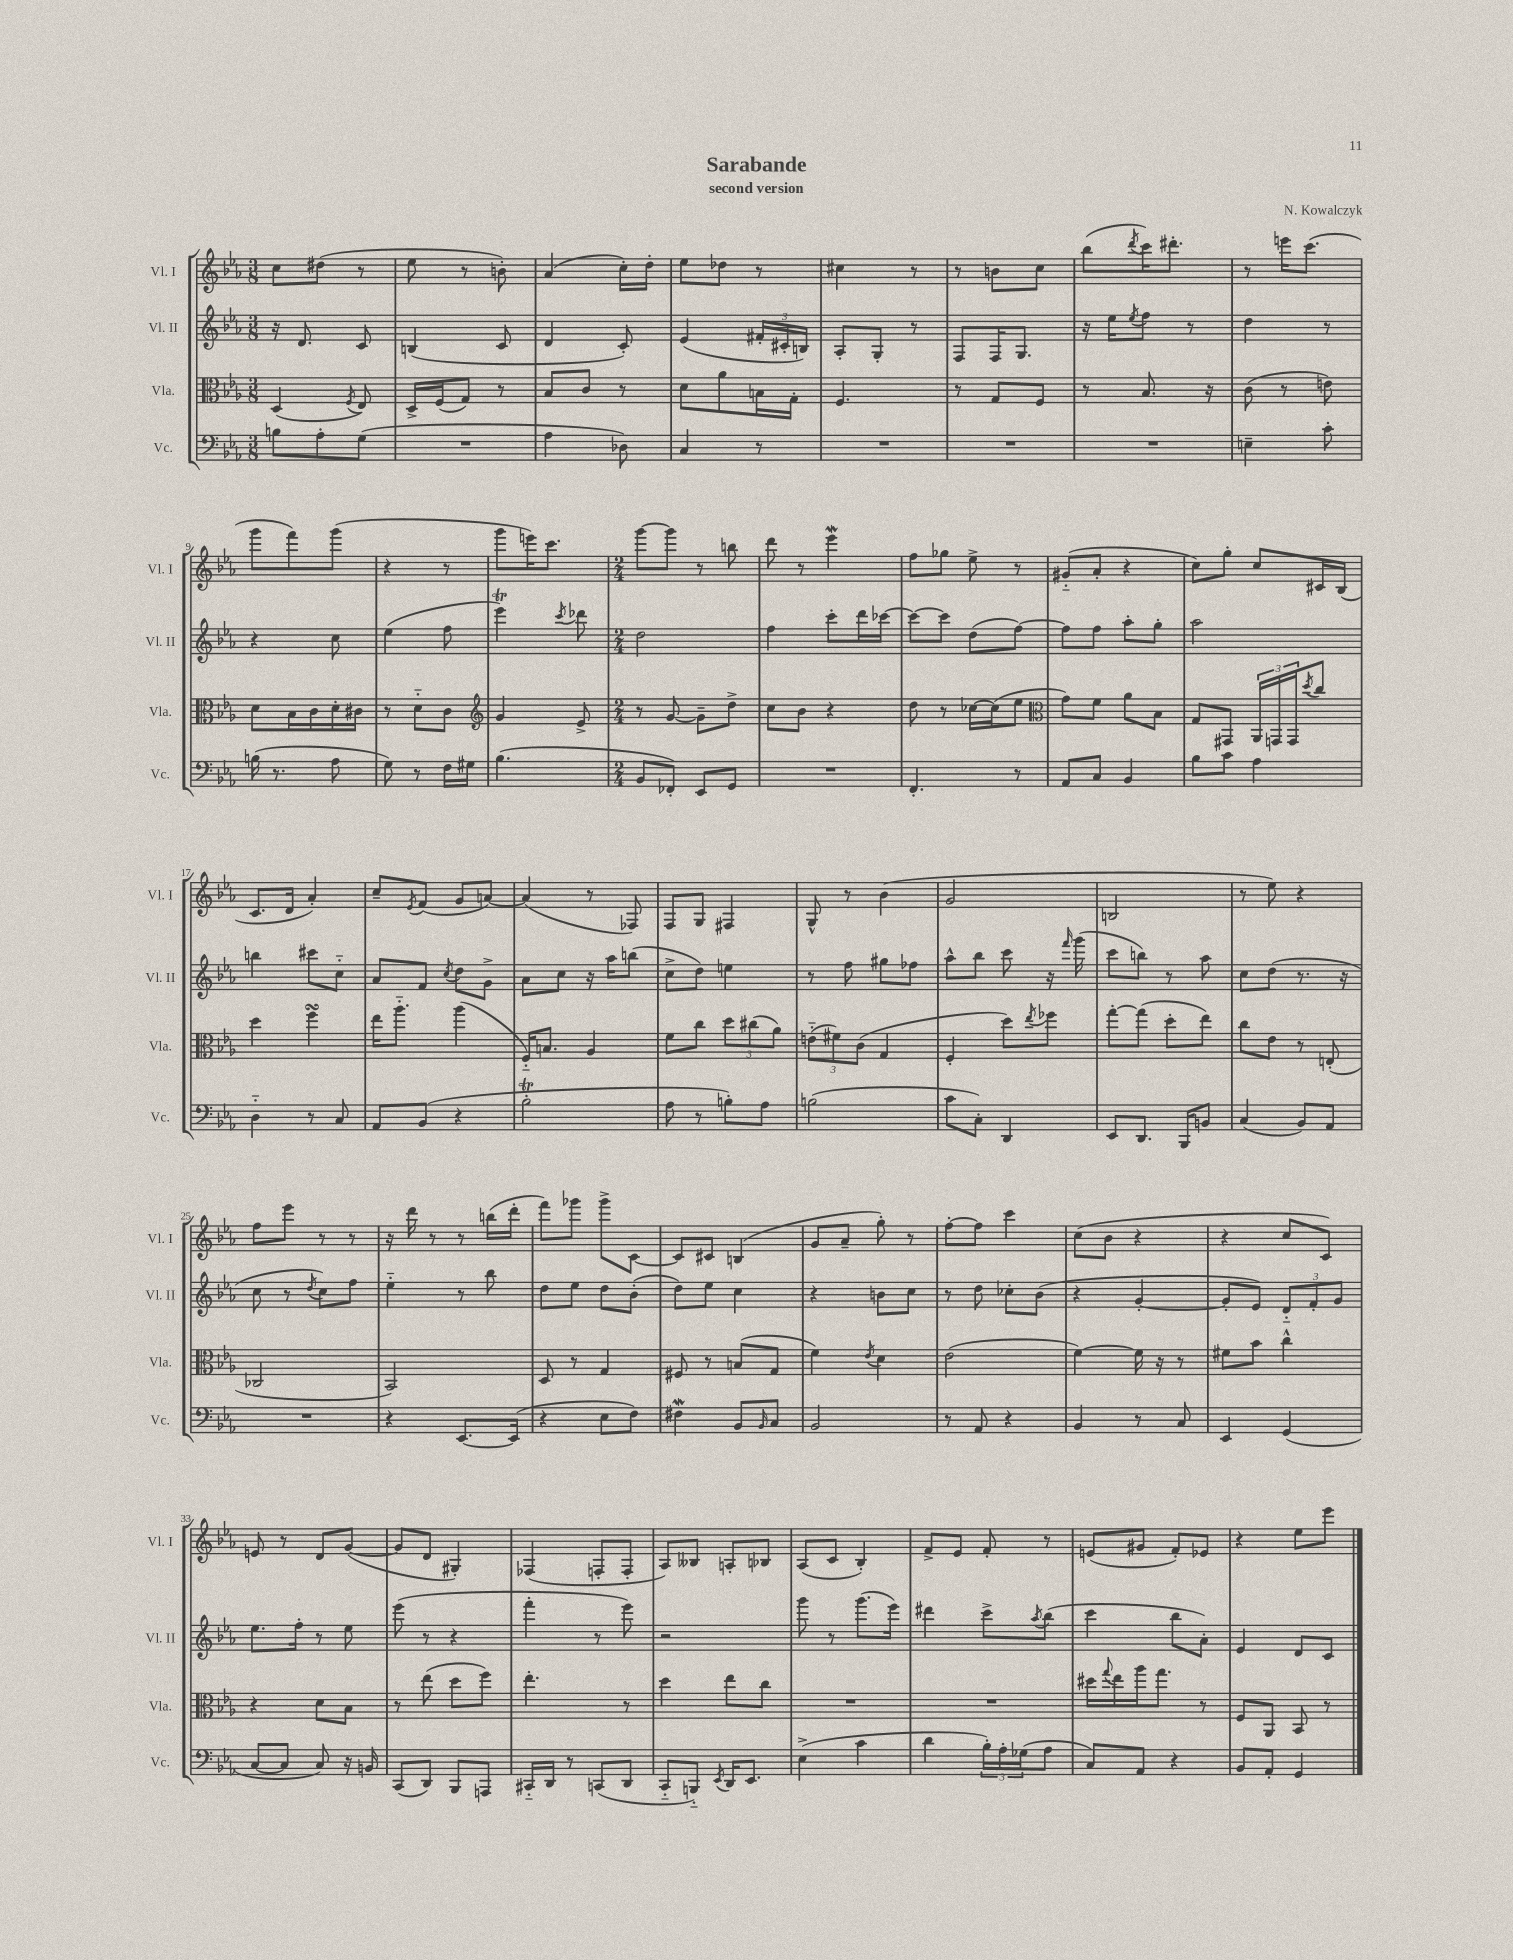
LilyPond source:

\header { title = "Sarabande" composer = "N. Kowalczyk" subtitle = "second version" }
<<
\new StaffGroup <<
\new Staff = "s0" \with { instrumentName = "Vl. I" shortInstrumentName = "Vl. I" } {
    \clef treble \key ees \major \numericTimeSignature \time 3/8
    c''8 dis''8( r8 |
    ees''8 r8 b'8-.) |
    aes'4( c''16-.) d''16-. |
    ees''8 des''8 r8 |
    cis''4 r8 |
    r8 b'8 c''8 |
    bes''8( \acciaccatura { d'''8 } c'''16) dis'''8.-. |
    r8 e'''16 c'''8.( |
    g'''8 f'''8) g'''8( |
    r4 r8 |
    g'''8 e'''16) c'''8. |
    \numericTimeSignature \time 2/4 g'''8~ g'''8 r8 b''8 |
    d'''8 r8 ees'''4\mordent |
    f''8 ges''8 ees''8-> r8 |
    gis'8-_( aes'8-. r4 |
    c''8) g''8-. c''8 cis'16 bes16( |
    c'8. d'16 aes'4-.) |
    c''8-- \acciaccatura { ees'8 } f'8( g'8 a'8~) |
    a'4( r8 fes8) |
    f8 g8 fis4 |
    g8-^ r8 bes'4( |
    g'2 |
    b2 |
    r8 ees''8) r4 |
    f''8 ees'''8 r8 r8 |
    r16 d'''16 r8 r8 b''16( d'''16-. |
    f'''8) ges'''8 ges'''8-> c'8~ |
    c'8 cis'8 b4( |
    g'8 aes'8-- g''8-.) r8 |
    f''8~-. f''8 c'''4 |
    c''8( bes'8 r4 |
    r4 c''8 c'8) |
    e'8 r8 d'8 g'8~( |
    g'8 d'8 gis4-.) |
    fes4( f8-. f8-. |
    aes8) beses8 a8-. bes8 |
    aes8( c'8 bes4-.) |
    f'8-> ees'8 f'8-. r8 |
    e'8( gis'8 f'8-.) ees'8 |
    r4 ees''8 ees'''8 \bar "|." |
}
\new Staff = "s1" \with { instrumentName = "Vl. II" shortInstrumentName = "Vl. II" } {
    \clef treble \key ees \major \numericTimeSignature \time 3/8
    r16 d'8. c'8 |
    b4( c'8 |
    d'4 c'8-.) |
    ees'4( \tuplet 3/2 { fis'16-. cis'16-. b16) } |
    aes8-. g8-. r8 |
    f8 f16 g8. |
    r16 ees''16 \acciaccatura { ees''8 } f''8 r8 |
    d''4 r8 |
    r4 c''8 |
    ees''4( f''8 |
    ees'''4\trill) \acciaccatura { c'''8 } des'''8 |
    \numericTimeSignature \time 2/4 d''2 |
    f''4 c'''8-. d'''16 ces'''16~ |
    ces'''8~ ces'''8 d''8( f''8~) |
    f''8 f''8 aes''8-. g''8-. |
    aes''2 |
    b''4 cis'''8 c''8-_ |
    aes'8 f'8 \acciaccatura { c''8 } d''8 g'8-> |
    aes'8 c''8 r16 aes''16 b''8( |
    c''8-> d''8) e''4 |
    r8 f''8 gis''8 fes''8 |
    aes''8-^ bes''8 c'''8 r16 \grace { f'''16 } g'''16( |
    c'''8 b''8) r8 aes''8 |
    c''8 d''8( r8. r16 |
    c''8 r8 \acciaccatura { d''8 } c''8) f''8 |
    ees''4-_ r8 bes''8 |
    d''8 ees''8 d''8 bes'8-.( |
    d''8) ees''8 c''4 |
    r4 b'8 c''8 |
    r8 d''8 ces''8-. bes'8( |
    r4 g'4~-. |
    g'8-. ees'8) \tuplet 3/2 { d'8-_ f'8-. g'8 } |
    ees''8. f''16-. r8 ees''8 |
    ees'''8( r8 r4 |
    f'''4-. r8 ees'''8) |
    r2 |
    g'''8 r8 g'''8.( ees'''16) |
    dis'''4 c'''8-> \acciaccatura { aes''8 } bes''8( |
    c'''4 bes''8 aes'8-.) |
    ees'4 d'8 c'8 \bar "|." |
}
\new Staff = "s2" \with { instrumentName = "Vla." shortInstrumentName = "Vla." } {
    \clef alto \key ees \major \numericTimeSignature \time 3/8
    d4( \acciaccatura { f8 } ees8) |
    d16-> f16( g8) r8 |
    bes8 c'8 r8 |
    d'8 aes'8 b16 g16-. |
    f4. |
    r8 g8 f8 |
    r8 bes8. r16 |
    c'8( r8 e'8) |
    d'8 bes16 c'16 d'16-. cis'16 |
    r8 d'8-_ c'8 |
    \clef treble g'4 ees'8-> |
    \numericTimeSignature \time 2/4 r8 g'8~ g'8-- d''8-> |
    c''8 bes'8 r4 |
    d''8 r8 ces''16~ ces''16( ees''8 |
    \clef alto g'8) f'8 aes'8 bes8 |
    g8 gis,8 \tuplet 3/2 { aes,16 g,16 g,16 } \acciaccatura { d''8 } c''8 |
    d''4 f''4\turn |
    ees''16 aes''8.-_ aes''4( |
    f16-_) b8. aes4 |
    f'8 c''8 \tuplet 3/2 { d''8 cis''8( aes'8) } |
    \tuplet 3/2 { e'8-_( fis'8) c'8( } g4 |
    f4-. d''8) \acciaccatura { ees''8 } fes''8 |
    g''8~-. g''8( d''8-. ees''8) |
    c''8 ees'8 r8 e8-.( |
    ces2 |
    bes,2) |
    d8 r8 g4 |
    fis8 r8 b8( g8 |
    f'4) \acciaccatura { ees'8 } d'4 |
    ees'2( |
    f'4~) f'16 r16 r8 |
    fis'8 bes'8 c''4-^ |
    r4 d'8 bes8 |
    r8 ees''8( d''8 f''8) |
    ees''4.-. r8 |
    d''4 ees''8 c''8 |
    R2 |
    R2 |
    dis''16 \appoggiatura { g''8 } ees''16 aes''16 g''8. r8 |
    f8 aes,8 bes,8 r8 \bar "|." |
}
\new Staff = "s3" \with { instrumentName = "Vc." shortInstrumentName = "Vc." } {
    \clef bass \key ees \major \numericTimeSignature \time 3/8
    b8 aes8-. g8( |
    R4. |
    aes4 des8) |
    c4 r8 |
    R4. |
    R4. |
    R4. |
    e4-- c'8-. |
    b16( r8. aes8 |
    g8) r8 f16 gis16 |
    bes4.( |
    \numericTimeSignature \time 2/4 bes,8 fes,8-.) ees,8 g,8 |
    R2 |
    f,4.-. r8 |
    aes,8 c8 bes,4 |
    bes8 c'8 aes4 |
    d4-_ r8 c8 |
    aes,8 bes,8( r4 |
    bes2-.\trill |
    aes8 r8 b8-.) aes8 |
    b2( |
    c'8 c8-.) d,4 |
    ees,8 d,8. bes,,16 b,8 |
    c4( bes,8) aes,8 |
    R2 |
    r4 ees,8.~ ees,16( |
    r4 ees8 f8) |
    fis4\mordent bes,8 \grace { bes,16 } c8 |
    bes,2 |
    r8 aes,8 r4 |
    bes,4 r8 c8 |
    ees,4 g,4( |
    c8~ c8 c8) r16 b,16 |
    c,8( d,8) bes,,8 a,,8 |
    cis,16-_ d,16 r8 c,8( d,8 |
    c,8-_ b,,8-_) \acciaccatura { ees,8 } d,16 ees,8. |
    ees4->( c'4 |
    d'4 \tuplet 3/2 { bes16-.) aes16-. ges16( } aes8 |
    c8) aes,8 r4 |
    bes,8 aes,8-. g,4 \bar "|." |
}
>>
>>
